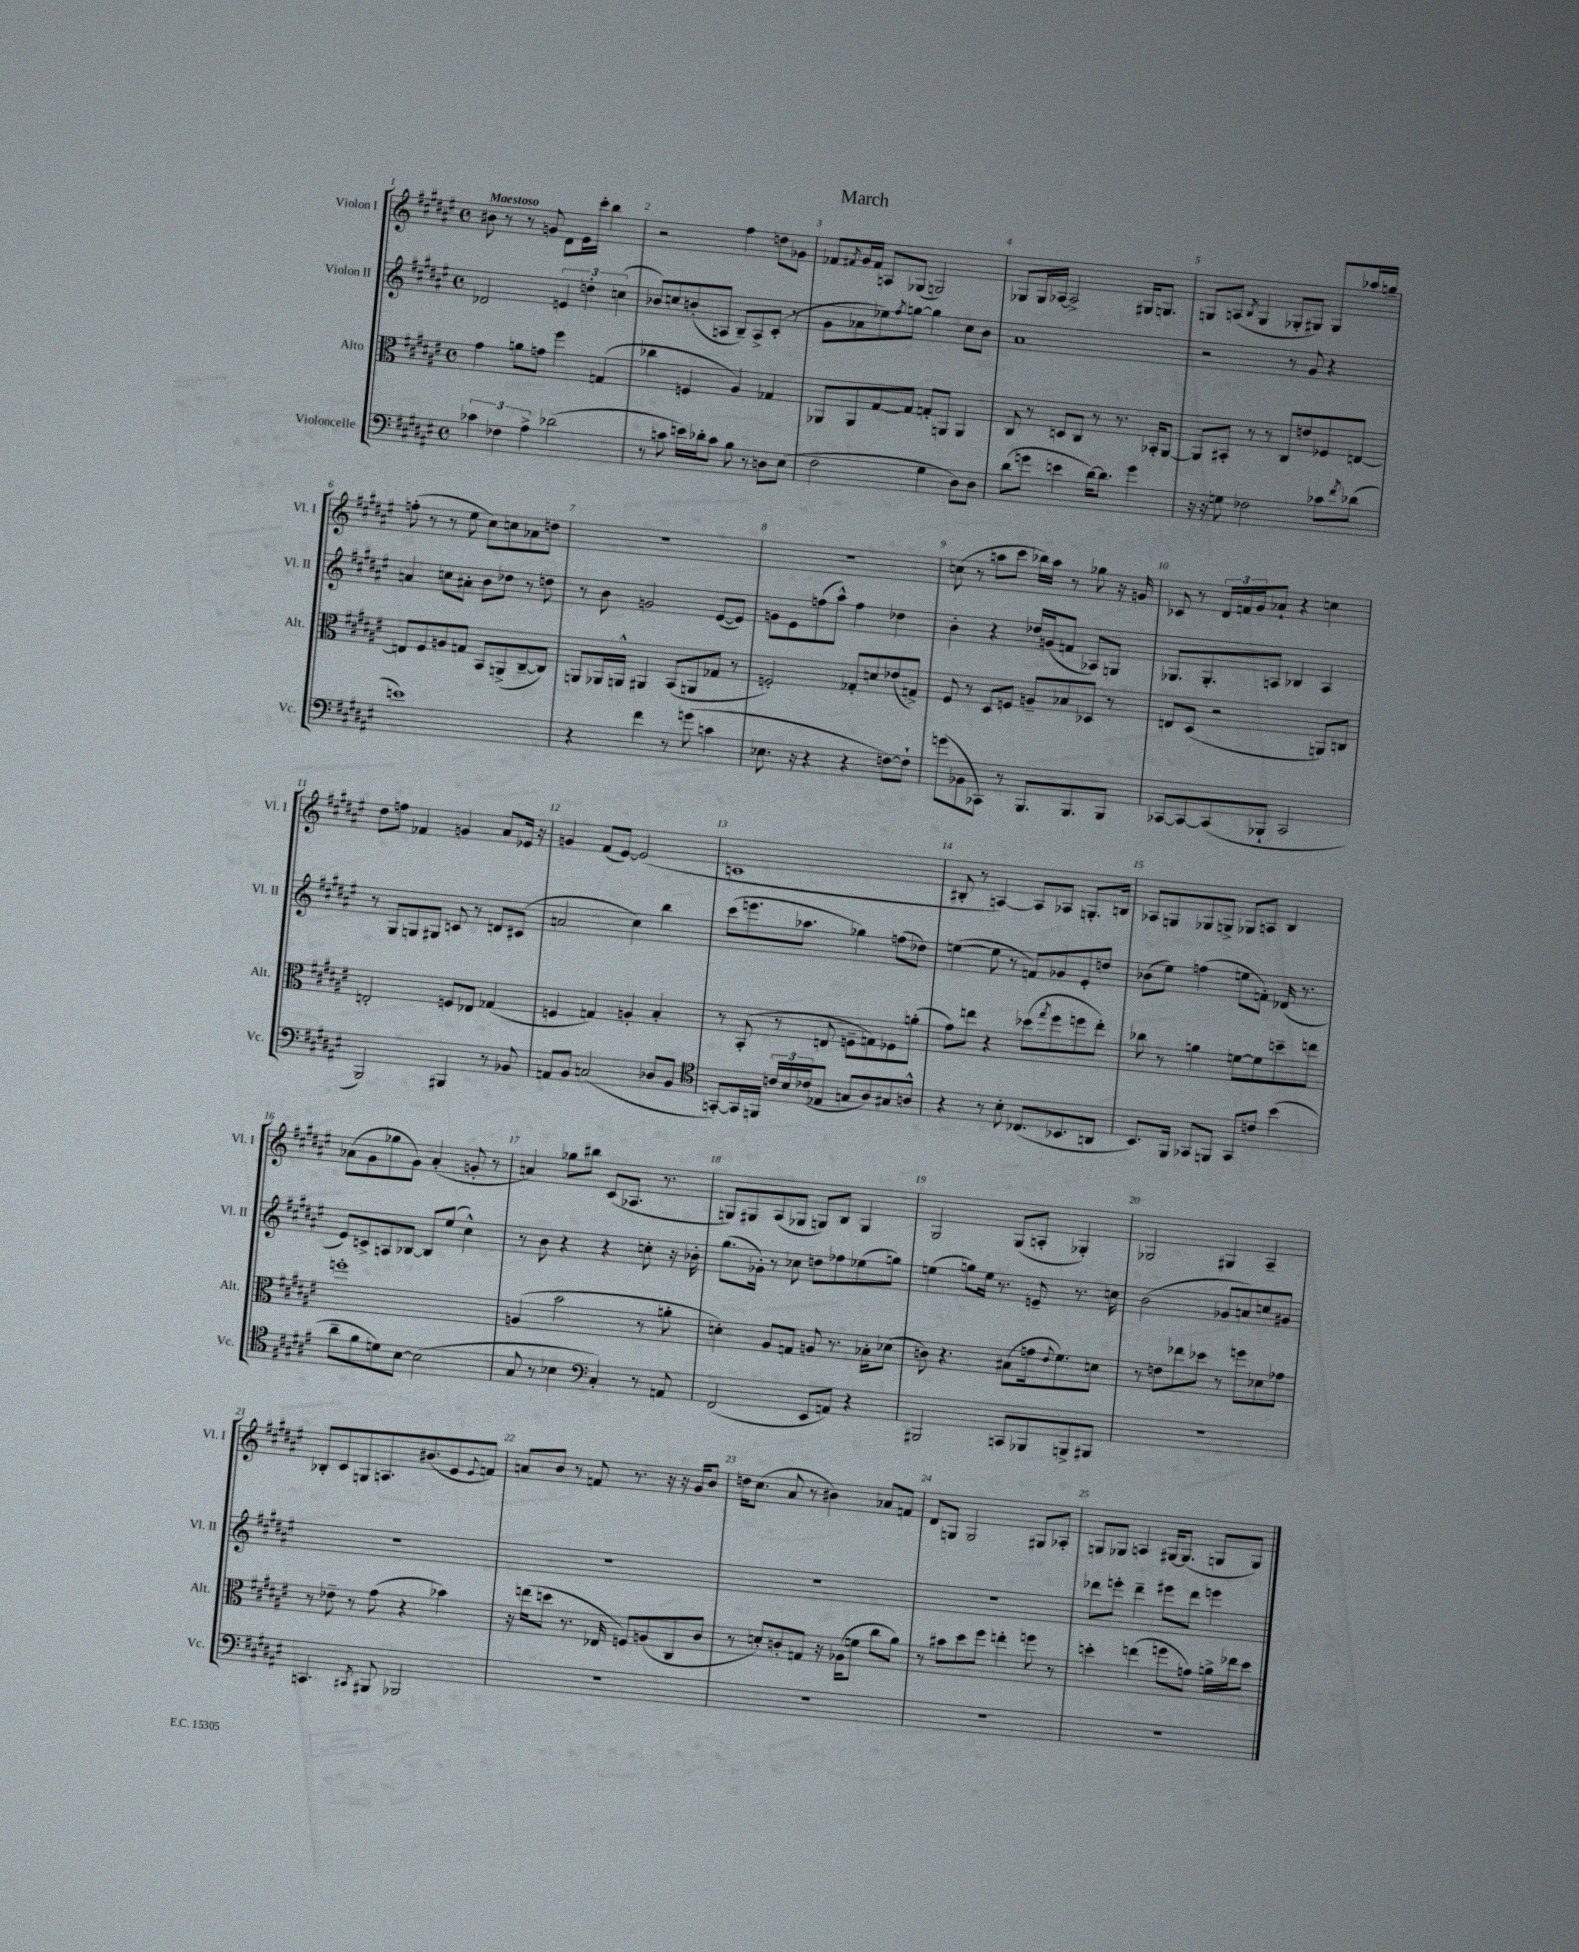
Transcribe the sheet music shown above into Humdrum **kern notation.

**kern	**kern	**kern	**kern
*staff4	*staff3	*staff2	*staff1
*clefF4	*clefC3	*clefG2	*clefG2
*k[f#c#g#d#a#e#]	*k[f#c#g#d#a#e#]	*k[f#c#g#d#a#e#]	*k[f#c#g#d#a#e#]
*M4/4	*M4/4	*M4/4	*M4/4
*met(c)	*met(c)	*met(c)	*met(c)
6c-\	4g#\	2d-/	8b#\
.	.	.	8r
6F-\	.	.	.
.	8a\L	.	8r
6A#^\	.	.	.
.	8g\J	.	8g/
(2d-\	4ff#\	6e/	8d#\L
.	.	.	16e#\L
.	.	6dd'\	.
.	.	.	16ccc#'\JJ
.	(4G/	.	4bb\
.	.	(6cc\	.
=	=	=	=
8r	4cc-\	8b-/L)	2r
8c\	.	8cc/	.
16e\LL)	4F/	(8b'/	.
16d-'\J	.	.	.
8c\J	.	8A/J	.
8B\	4A#/)	8B~/L)	4ff#\
8r	.	8A^/	.
8D\L	4G-/	(8c#'/J	8dd\L
(8E#\J	.	8r	8g-\J
=	=	=	=
2F#\	8AA-/L	8g#\L	8f-/L
.	.	.	8qf#/
.	8AA-/	8a-\	16g#/L
.	.	.	16f#/JJ
.	[8G#/	8ee-\)	8A/L
.	.	8qff#/	.
.	8G#/]J	[8gg\J	(8G-/J
4G#\	8G'/L	4gg\]	2G/)
.	8AA/J	.	.
8D#\L)	4AA/	8cc#\L	.
8D#\J	.	8b\J	.
=	=	=	=
(8d#\L	8C#/	1a#	8G-/L
8g\J	8r	.	16G-/L
.	.	.	[16A-/JJ
4e\	8D/L	.	2A-^/]
.	8C#/J	.	.
[16d#\LK)	8r	.	.
8.d#\]J	.	.	.
.	8.r	.	.
4g\	.	.	16G#/LK
.	16BB-'/LK	.	8.G/J
.	[8AA#/J	.	.
=	=	=	=
16r	8AA#/]L	2r	8G/L
16r	.	.	.
8G\	8BB#'/J	.	(8A/J
.	.	.	8qB/
2F-\	8r	.	4G/
.	8r	.	.
.	8C#/L	8r	8G-'/L
.	8e/	8g#/	8G#/J)
8c-\L	8F-/	4r	8G#/L
8qf#/	.	.	.
(8d-\J	[8E/J	.	16aa-/L
.	.	.	16gg~/JJ
=	=	=	=
1e)	8E/]L	4a/	(8ff'\
.	8F#/	.	8r
.	8A/	8cc\L	8r
.	8G/J	8a#'\J	8ee#\
.	8BB/L	8b\L	8cc#\L)
.	(8AA^/	8dd-\J	8cc\
.	[8C#~/	8r	8a-\
.	8C#/]J)	8dd\	8dd\J
=	=	=	=
4r	8AA/L	8r	1r
.	16AA-/L	8b\	.
.	16AA^^/JJ	.	.
4f#\	4AA#/	2g/	.
8r	(8BB/L	.	.
(8g\	8AA/	.	.
4c\	8G-/J	([8e#/L	.
.	8r	8e#/]J)	.
=	=	=	=
8.E-\	2F'/)	8g\L	1r
.	.	8e#\	.
16r	.	.	.
4r	.	(8ff\	.
.	.	8aa#^^\J)	.
4r	8G-'/L	4ff\	.
.	8d/	.	.
[8F\L)	(8e-/	4dd-\	.
8F`\]J	8G^/J)	.	.
=	=	=	=
(8g\L	8F#/	4b'\	(8cc\
8BB-\	8r	.	8r
8CC-\J)	8D#/L	4r	8aa\L
8r	8F/J	.	8ccc#\J
8.BBB/L	8A~/L	16dd-/LL	16bb-\LL)
.	.	(16g/J	16aa\JJ
.	8B-/	8f/J	8r
8.BBB/	.	.	.
.	8D-/J	8A-/L)	8gg-\
8BBB/J	8r	8G/J	16r
.	.	.	16g/
=	=	=	=
[8CC-/L	8E/L	8.G-/L	8c-/
8CC-/_	(8D#/J	.	8r
.	.	8.G-'/	.
(8CC-/]	2r	.	24d#/LL
.	.	.	24f/
.	.	.	24g#/J
8BBB-`/J	.	8A/J	8a-`/J
2CC-/	.	4B-/	4r
.	8AA/L)	4A/	4cc\
.	8C/J	.	.
=	=	=	=
2BBB/)	2E'/	8r	8dd#\L
.	.	8G#/L	8ff\J
.	.	8G/	4f-/
.	.	8G#/J	.
4BBB#/	8F/L	8c/	4g/
.	8E-/J	8r	.
8r	(4G-/	8d/L	8a#/L
8BB-/	.	(8c#/J	16e-/Jk
.	.	.	16r
=	=	=	=
8AA/L	4F/	2a/	4g/
8BB/J	.	.	.
(2C/	4G/)	.	(8f#/L
.	.	.	[8e#/J)
.	4A'/	4cc#\)	(2e#/]
8D-/L	4B'/	4bb\	.
8BB/J	.	.	.
=	=	=	=
*clefC4	*	*	*
[8GG'/L)	8r	(8ccc#\L	1c
16GG/]L	(8BB'/	8.eee\	.
16FF/JJ	.	.	.
24c/LL	8r	.	.
24B/	.	.	.
.	.	8.aa-\J	.
(24c-/J	.	.	.
8E-/J	8E/	.	.
8G/L	8F~\L	4gg-\)	.
8A#/)	8G\)	.	.
8G#/	8F-\	(8ff\L	.
8A^^/J	(8a'\J	8dd-\J)	.
=	=	=	=
4r	8g#\L)	([4ee\	8B#'/
.	8ee\J	.	8r
8r	4r	8ee\]	[4A/)
8B'\	.	8r	.
(8.C-/L	(8dd-\L	8f/L)	8A/]L
.	8qgg#/	.	.
.	8ff#\	8g-/	8A-/J
8.BB-/	.	.	.
.	8ff\	8e#'/	8.G'/L
8AA/J	8ee'\J)	8dd/J	.
.	.	.	16B/Jk
=	=	=	=
8.BB/L)	8cc-\	(8b-\L	8A-/L
.	8r	8ee#\J)	8G/
16FF#/Jk	.	.	.
8GG-/L	4a\	(4ff\	8G-/
8FF/J	.	.	8G^/J
8GG-/L	[8f\L	8ee\L	8G-/L
8c/J	8f\]	8f'\J)	8A/J
(4b\	8dd~\	(16d-/	4B/
.	.	8.r	.
.	8ee\J	.	.
=	=	=	=
8a#~\L	1ff'	8e#/L)	(8a-\L
8f#\	.	8c^/	8g#\
8d\)	.	8A/	8gg-\
[8B\J	.	[8B-/J	8g#\J)
(2B\]	.	8B-/]L	(4a-'/
.	.	(8ee#/J	.
.	.	4cc#^^\)	8g'/
.	.	.	8r
=	=	=	=
8G#/	(4A/	8r	4a/)
8r	.	8b\	.
4B-\	2b\	4r	8gg-\L
.	.	.	8bb#\J
*clefF4	*	*	*
4C#'/)	.	4r	(8c#/L
.	.	.	8.A-/J
8r	8r	8cc'\	.
.	.	.	8.r
8AA/	8a'\	16r	.
.	.	16b-'\	.
=	=	=	=
(2FF#/	4d'\)	(8.gg#\L	8G/L)
.	.	.	8G#/
.	.	16g-'\Jk)	.
.	8A#/L	8r	(8A#/
.	8G/J	8cc-\	8G-/J
8EE#/L	8A/	8dd\L	8G/L)
8AA/J)	8.r	8ff-\	8B/J
4r	.	(8ee-\	4G/
.	16B-'\LK	.	.
.	(8d-\J	8gg\J)	.
=	=	=	=
2BBB#/	8c\)	(4ee\	2G#/
.	4.r	.	.
.	.	8gg\L)	.
.	.	16ee\Jk	.
.	.	8.r	.
8CC/L	(8B#\L	.	(8G#/L
8BBB-/	16g\k	8e~/	8A'/J
.	8qqe#/	.	.
.	8.f#\)	.	.
8BBB^/	.	8.r	4G-'/)
8BBB#/J	8d\J	.	.
.	.	16cc\	.
=	=	=	=
1r	8r	(2b\	2G-/
.	8e\L	.	.
.	8ee-\	.	.
.	8dd-\J	.	.
.	8r	8g-/L	4G#/
.	8ff\L	8a/)	.
.	8d-\	8cc/	4A#~/
.	8g-\J	8g#/J	.
=	=	=	=
4.CC/	8r	1r	8B-'/L
.	8e-~\	.	8c#/
.	8r	.	8G/
8qCC#/	.	.	.
8BBB#/	(8g#\	.	8.A/
2BBB-/	4r	.	.
.	.	.	(8.b#/
.	4b-\)	.	8e#/
.	.	.	8qqe#/
.	.	.	8f/J)
=	=	=	=
1r	16r	1r	8a/L
.	(16ee\LK	.	.
.	8dd\J	.	8b/J
.	8.r	.	8r
.	.	.	8f/
.	16E-/	.	.
.	8F/L)	.	8.r
.	(8A/	.	.
.	.	.	16r
.	8C#/	.	16r
.	.	.	16g#/LK
.	8c#/J	.	8b/J
=	=	=	=
1r	8r	1r	16dd\LK
.	.	.	(8.cc#\J
.	8d'/L)	.	.
.	8c'/	.	8a#/
.	8G/J	.	8r
.	16r	.	4b#\)
.	(16A-\LK	.	.
.	8f\J	.	.
.	8cc#\L	.	8a-/L
.	8a#\J)	.	8f/J
=	=	=	=
1r	8r	1r	8d#/L
.	8b#\L	.	8G/J
.	8dd#\	.	2G/
.	8ff#\J	.	.
.	4ee'\	.	.
.	8ff\	.	8G#/L
.	8r	.	8A-'/J
=	=	=	=
1r	4dd'\	8ddd-\L	8G/L
.	.	8eee'\J	8G-/J
.	(4ee\	4ddd-~\	4A/
.	8ff\L	8eee#\L	[16G#/LK
.	.	.	(8.G#/]J
.	8g\J)	8ddd-\J	.
.	16a^\LL	4eee\	8G/L
.	16ee-\J	.	.
.	8dd\J	.	8G/J)
==	==	==	==
*-	*-	*-	*-
